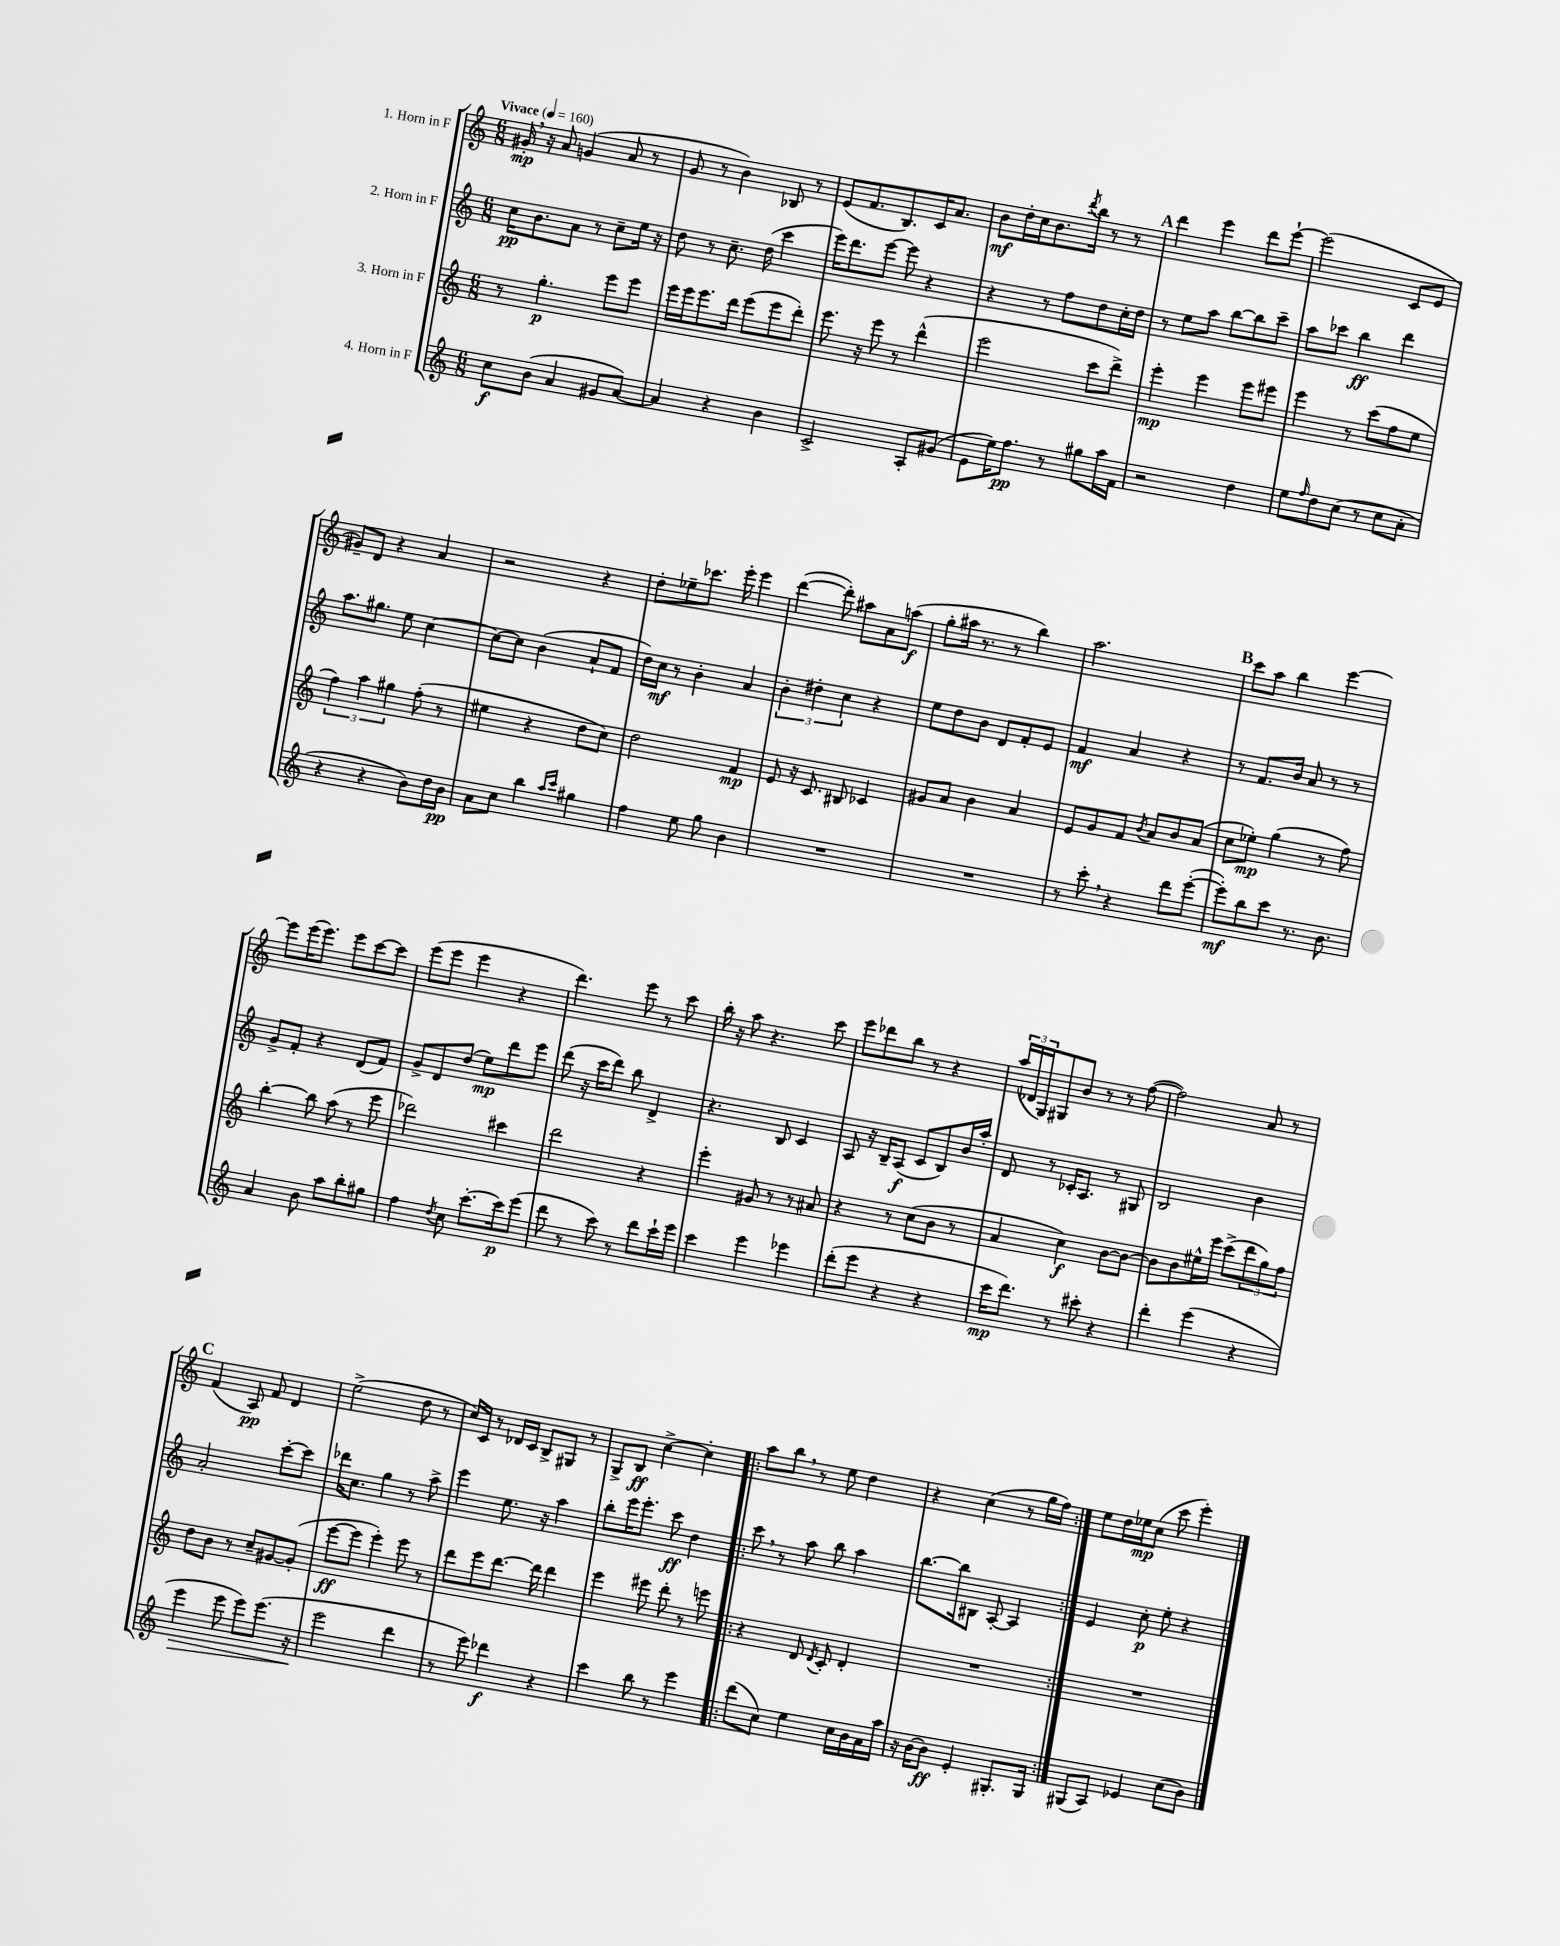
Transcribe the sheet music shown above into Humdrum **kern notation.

**kern	**dynam	**kern	**dynam	**kern	**dynam	**kern	**dynam
*part4	*part4	*part3	*part3	*part2	*part2	*part1	*part1
*staff4	*staff4	*staff3	*staff3	*staff2	*staff2	*staff1	*staff1
*I"4. Horn in F	*	*I"3. Horn in F	*	*I"2. Horn in F	*	*I"1. Horn in F	*
*clefG2	*	*clefG2	*	*clefG2	*	*clefG2	*
*k[]	*	*k[]	*	*k[]	*	*k[]	*
*M6/8	*	*M6/8	*	*M6/8	*	*M6/8	*
*MM160	*	*MM160	*	*MM160	*	*MM160	*
=1	=1	=1	=1	=1	=1	=1	=1
!	!	!	!	!	!	!LO:TX:a:B:t=Vivace	!
8cc\L	f	8r	.	16cc\KL	pp	16g#X',/	mp
.	.	.	.	8.b\	.	16r	.
(8b\J	.	4.gg'\	p	.	.	8a/	.
4a/	.	.	.	8a\J	.	(4gn/	.
.	.	.	.	8r	.	.	.
8g#X/L	.	8eee\L	.	8cc~\L	.	8a/	.
[8a/J)	.	8eee\J	.	16ee\Jk	.	8r	.
.	.	.	.	16r	.	.	.
=2	=2	=2	=2	=2	=2	=2	=2
4a/]	.	16eee\LL	.	8dd\	.	8g/	.
.	.	16eee\J	.	.	.	.	.
.	.	8.eee\	.	8r	.	8r	.
4r	.	.	.	8.cc~\	.	4b\)	.
.	.	16ddd\Jk	.	.	.	.	.
.	.	(8eee\L	.	.	.	.	.
.	.	.	.	(16dd\	.	.	.
4b\	.	8eee\	.	4ccc\	.	8B-X/	.
.	.	8ddd'\J)	.	.	.	8r	.
=3	=3	=3	=3	=3	=3	=3	=3
2c^/	.	8.eee\	.	16eee\KL)	.	(8e/L	.
.	.	.	.	8.ddd\	.	.	.
.	.	.	.	.	.	8.f/	.
.	.	16r	.	.	.	.	.
.	.	8eee\	.	[8eee\J	.	.	.
.	.	.	.	.	.	8.B/)	.
.	.	8r	.	8eee\]	.	.	.
8A'/L	.	(4ddd^^\	.	4r	.	16c/K	.
.	.	.	.	.	.	8.a/J	.
(8g#X/J	.	.	.	.	.	.	.
=4	=4	=4	=4	=4	=4	=4	=4
8e\L	.	2eee\	.	4r	.	8b\L	mf
16ee\K)	.	.	.	.	.	16dd'\L	.
8.ff\J	pp	.	.	.	.	16cc\J	.
.	.	.	.	8r	.	8.b\	.
8r	.	.	.	8ff\L	.	.	.
.	.	.	.	.	.	8qddd/	.
.	.	.	.	.	.	16bb\Jk	.
8gg#X\L	.	8ccc\L	.	8dd\	.	8r	.
16aa\L	.	8ddd^\J)	.	16cc'\L	.	8r	.
16f\JJ	.	.	.	16dd\JJ	.	.	.
!!LO:REH:place=s1:t=A
=5	=5	=5	=5	=5	=5	=5	=5
2r	.	4eee'\	mp	8r	.	4ddd\	.
.	.	.	.	8ee\L	.	.	.
.	.	4eee\	.	8aa\J	.	4eee\	.
.	.	.	.	[8bb\L	.	.	.
4dd\	.	8eee\L	.	8bb\]	.	8ddd\L	.
.	.	8eee#X\J	.	8ccc~\J	.	[8eee`\J	.
=6	=6	=6	=6	=6	=6	=6	=6
8ee\L	.	4eee\	.	8aa\L	.	(2eee\]	.
16qqff/	.	.	.	.	.	.	.
8dd\	.	.	.	8ccc-X\J	.	.	.
(8cc\J	.	8r	.	4bb\	ff	.	.
8r	.	(8ccc\L	.	.	.	.	.
8cc\L	.	8ff\	.	4ddd\	.	8c/L	.
8a'\J	.	8ee\J	.	.	.	8e/J	.
!!LO:LB:g=z
=7	=7	=7	=7	=7	=7	=7	=7
4r	.	6ff\)	.	8.aa\L	.	8g#X~/L)	.
.	.	.	.	.	.	8d/J	.
.	.	6aa\	.	.	.	.	.
.	.	.	.	8.gg#X\J	.	.	.
4r	.	.	.	.	.	4r	.
.	.	6gg#X\	.	.	.	.	.
.	.	.	.	8ee\	.	.	.
8b\L)	.	(8ff'\	.	[4cc\	.	4a/	.
16dd\L	.	8r	.	.	.	.	.
16b\JJ	pp	.	.	.	.	.	.
=8	=8	=8	=8	=8	=8	=8	=8
8a\L	.	4ee#X\	.	8cc\L_	.	2r	.
8cc\J	.	.	.	8cc\J]	.	.	.
4bb\	.	4r	.	(4b\	.	.	.
16qqaa/LL	.	.	.	.	.	.	.
16qqccc/JJ	.	.	.	.	.	.	.
4gg#X\	.	8dd\L	.	8a`/L	.	4r	.
.	.	8cc\J)	.	8f/J	.	.	.
=9	=9	=9	=9	=9	=9	=9	=9
4ff\	.	2dd\	.	16dd\LL)	.	8dd'\L	.
.	.	.	.	16cc\JJ	mf	.	.
.	.	.	.	8r	.	8ee-X~\	.
8ee\	.	.	.	4b'\	.	8.ccc-X\J	.
8gg\	.	.	.	.	.	.	.
.	.	.	.	.	.	16eee'\	.
4b\	.	4f/	mp	4a/	.	4eee\	.
=10	=10	=10	=10	=10	=10	=10	=10
2.r	.	8e/	.	6b'\	.	([4ddd\	.
.	.	16r	.	.	.	.	.
.	.	.	.	6dd#X'\	.	.	.
.	.	8.c/	.	.	.	.	.
.	.	.	.	.	.	8ddd'\])	.
.	.	.	.	6cc\	.	.	.
.	.	8B#X/	.	.	.	8aa#X\L	.
.	.	4c-X/	.	4r	.	8a\	.
.	.	.	.	.	.	(8aan\J	f
=11	=11	=11	=11	=11	=11	=11	=11
2.r	.	8g#X/L	.	8ee\L	.	8gg'\L	.
.	.	8a/J	.	8dd\	.	16aa#X\Jk	.
.	.	.	.	.	.	8.r	.
.	.	4b\	.	8b\J	.	.	.
.	.	.	.	8d/L	.	8r	.
.	.	4a/	.	8f'/	.	4bb\)	.
.	.	.	.	8e/J	.	.	.
=12	=12	=12	=12	=12	=12	=12	=12
8r	.	8e/L	.	4f/	mf	2.aa\	.
8ccc',\	.	8g/	.	.	.	.	.
4r	.	8f/J	.	4a/	.	.	.
.	.	8qb/	.	.	.	.	.
.	.	8a/L	.	.	.	.	.
8ddd\L	.	8b/	.	4r	.	.	.
([8eee'\J	.	(8a/J	.	.	.	.	.
!!LO:REH:place=s1:t=B
=13	=13	=13	=13	=13	=13	=13	=13
8eee'\L])	mf	8cc\L	.	8r	.	8ccc\L	.
8bb\	.	8ee-X'\J)	mp	8.f/L	.	8aa\J	.
8ccc\J	.	(4gg\	.	.	.	4bb\	.
.	.	.	.	16b/Jk	.	.	.
8.r	.	.	.	8a/	.	.	.
.	.	8r	.	8r	.	[4eee\	.
8.b\	.	.	.	.	.	.	.
.	.	8ff\)	.	8r	.	.	.
!!LO:LB:g=z
=14	=14	=14	=14	=14	=14	=14	=14
4a/	.	[4bb'\	.	8g^/L	.	8eee\L]	.
.	.	.	.	8f'/J	.	(16eee\K	.
.	.	.	.	.	.	8.eee\J)	.
8b\	.	8bb\]	.	4r	.	.	.
8aa\L	.	(8aa\	.	.	.	8eee\L	.
8bb'\	.	8r	.	(8d/L	.	[8ccc\	.
8gg#X\J	.	8eee\	.	8f/J)	.	8ccc\J]	.
=15	=15	=15	=15	=15	=15	=15	=15
4ff\	.	2ddd-X\)	.	8g^/L	.	(8eee\L	.
.	.	.	.	8d/	.	8eee\J	.
8qdd/	.	.	.	.	.	.	.
8cc\	.	.	.	(8dd/J	.	4eee\	.
[8.ccc'\L	.	.	.	8ee\L)	mp	.	.
.	.	4ccc#X\	.	8ddd\	.	4r	.
16ccc\k]	p	.	.	.	.	.	.
(8eee\J	.	.	.	8eee\J	.	.	.
=16	=16	=16	=16	=16	=16	=16	=16
8ddd\	.	2ddd\	.	(8ddd\	.	4.ddd\)	.
8r	.	.	.	16r	.	.	.
.	.	.	.	16ccc\KL	.	.	.
8ccc\)	.	.	.	8ddd\J)	.	.	.
8r	.	.	.	8bb\	.	8eee\	.
8ddd\L	.	4r	.	4d^/	.	8r	.
16ccc`\L	.	.	.	.	.	8ccc\	.
16eee\JJ	.	.	.	.	.	.	.
=17	=17	=17	=17	=17	=17	=17	=17
4ccc\	.	4eee'\	.	4.r	.	16bb'\	.
.	.	.	.	.	.	16r	.
.	.	.	.	.	.	8aa\	.
4eee\	.	8g#X/	.	.	.	4.r	.
.	.	8r	.	8B/	.	.	.
4eee-X\	.	8r	.	4c/	.	.	.
.	.	8a#X/	.	.	.	8ccc\	.
=18	=18	=18	=18	=18	=18	=18	=18
(8ddd'\L	.	4r	.	8A/	.	8eee\L	.
8eee\J	.	.	.	16r	.	8ddd-X\	.
.	.	.	.	16B~/KL	.	.	.
4r	.	8r	.	(8A/J	f	8bb\J	.
.	.	(8cc\L	.	8c/L	.	8r	.
4r	.	8b\J	.	8B/)	.	4r	.
.	.	8r	.	16b/L	.	.	.
.	.	.	.	16aa'/JJ	.	.	.
=19	=19	=19	=19	=19	=19	=19	=19
16ccc\KL	mp	4a/	.	8d/	.	(24aa/LL	.
.	.	.	.	.	.	24d-X/	.
8.ddd\J)	.	.	.	.	.	.	.
.	.	.	.	.	.	24G/J)	.
.	.	.	.	8r	.	8G#X/	.
8r	.	4cc\)	f	16c-X'/KL	.	8b/J	.
.	.	.	.	8.A/J	.	.	.
8ccc#X'\	.	.	.	.	.	8r	.
4r	.	[8b\L	.	8r	.	8r	.
.	.	8b\J_	.	8G#X/	.	([8ff\	.
=20	=20	=20	=20	=20	=20	=20	=20
4ddd'\	.	8b\L]	.	2B/	.	2ff\])	.
.	.	8b\	.	.	.	.	.
(4eee\	.	16ee#X^^\L	.	.	.	.	.
.	.	16eee\JJ	.	.	.	.	.
.	.	(8ccc^\L	.	.	.	.	.
4r	.	12ddd\	.	4b\	.	8a/	.
.	.	12gg\)	.	.	.	.	.
.	.	.	.	.	.	8r	.
.	.	12ff\J	.	.	.	.	.
!!LO:LB:g=z
!!LO:REH:place=s1:t=C
=21	=21	=21	=21	=21	=21	=21	=21
!	!LO:HP:b	!	!	!	!	!	!
4eee\	>	8dd\L	.	2a'/	.	(4f/	.
.	.	8b\J	.	.	.	.	.
8eee\	.	8r	.	.	.	8A/)	pp
8eee\L)	.	8cc~/L	.	.	.	8f/	.
(8.eee\J	.	[8g#X/	.	[8ccc'\L	.	4d/	.
.	.	(8g#'/J]	.	8ccc\J]	.	.	.
16r	.	.	.	.	.	.	.
=22	=22	=22	=22	=22	=22	=22	=22
2eee\	.	[8eee\L	ff	16ddd-X\KL	.	(2ee^\	.
.	.	.	.	8.cc\J	.	.	.
.	.	8eee\J]	.	.	.	.	.
.	.	4eee'\)	.	4gg\	.	.	.
4ddd\	]	8eee\	.	8r	.	8dd\	.
.	.	8r	.	8aa^\	.	8r	.
=23	=23	=23	=23	=23	=23	=23	=23
8r	.	8ddd\L	.	4eee\	.	16cc/LL)	.
.	.	.	.	.	.	16c/JJ	.
8eee\)	.	8eee\	.	.	.	8r	.
4ddd-X\	f	[8.ddd\J	.	8.ee\	.	16d-X/LL	.
.	.	.	.	.	.	16c/JJ	.
.	.	.	.	.	.	8B^/L	.
.	.	16ddd\]	.	16r	.	.	.
4r	.	4ddd\	.	4aa\	.	8G#X/J	.
.	.	.	.	.	.	8r	.
=24	=24	=24	=24	=24	=24	=24	=24
4ccc\	.	4eee\	.	8bb'\L	.	8G^/L	.
.	.	.	.	16eee\K	.	8B/J	ff
.	.	.	.	8.eee'\J	.	.	.
8bb\	.	8eee#X\	.	.	.	[4cc^\	.
8r	.	8ddd'\	.	8ccc\	ff	.	.
4eee\	.	8r	.	4dd\	.	4cc'\]	.
.	.	8eeen\	.	.	.	.	.
=25!|:	=25!|:	=25!|:	=25!|:	=25!|:	=25!|:	=25!|:	=25!|:
(8ddd\L	.	4r	.	8ccc,\	.	8aa\L	.
8cc\J)	.	.	.	8r	.	8bb,\J	.
4ee\	.	8d/	.	8aa\	.	8r	.
.	.	8qd/	.	.	.	.	.
.	.	8c'/	.	8bb\	.	8ee\	.
16cc\LL	.	4d'/	.	4aa\	.	4dd\	.
16b\	.	.	.	.	.	.	.
16a\	.	.	.	.	.	.	.
16aa\JJ	.	.	.	.	.	.	.
=26	=26	=26	=26	=26	=26	=26	=26
16r	.	2.r	.	[8.bb\L	.	4r	.
[16b\KL	.	.	.	.	.	.	.
8b\J]	ff	.	.	.	.	.	.
.	.	.	.	16bb\k]	.	.	.
4e'/	.	.	.	8B#X\J	.	(4cc\	.
.	.	.	.	[8A'/	.	.	.
8.G#X'/L	.	.	.	4A/]	.	8r	.
.	.	.	.	.	.	16gg\LL	.
16G#/Jk	.	.	.	.	.	16ff\JJ)	.
=27:|!	=27:|!	=27:|!	=27:|!	=27:|!	=27:|!	=27:|!	=27:|!
(8G#X/L	.	2.r	.	4e/	.	8ee\L	.
8A/J)	.	.	.	.	.	16dd\L	.
.	.	.	.	.	.	16ee-X\J	mp
4e-X/	.	.	.	8cc'\	p	(8cc\J	.
.	.	.	.	8ee'\	.	8ccc\	.
(8cc\L	.	.	.	4r	.	4eee'\)	.
8b\J)	.	.	.	.	.	.	.
==	==	==	==	==	==	==	==
*-	*-	*-	*-	*-	*-	*-	*-
